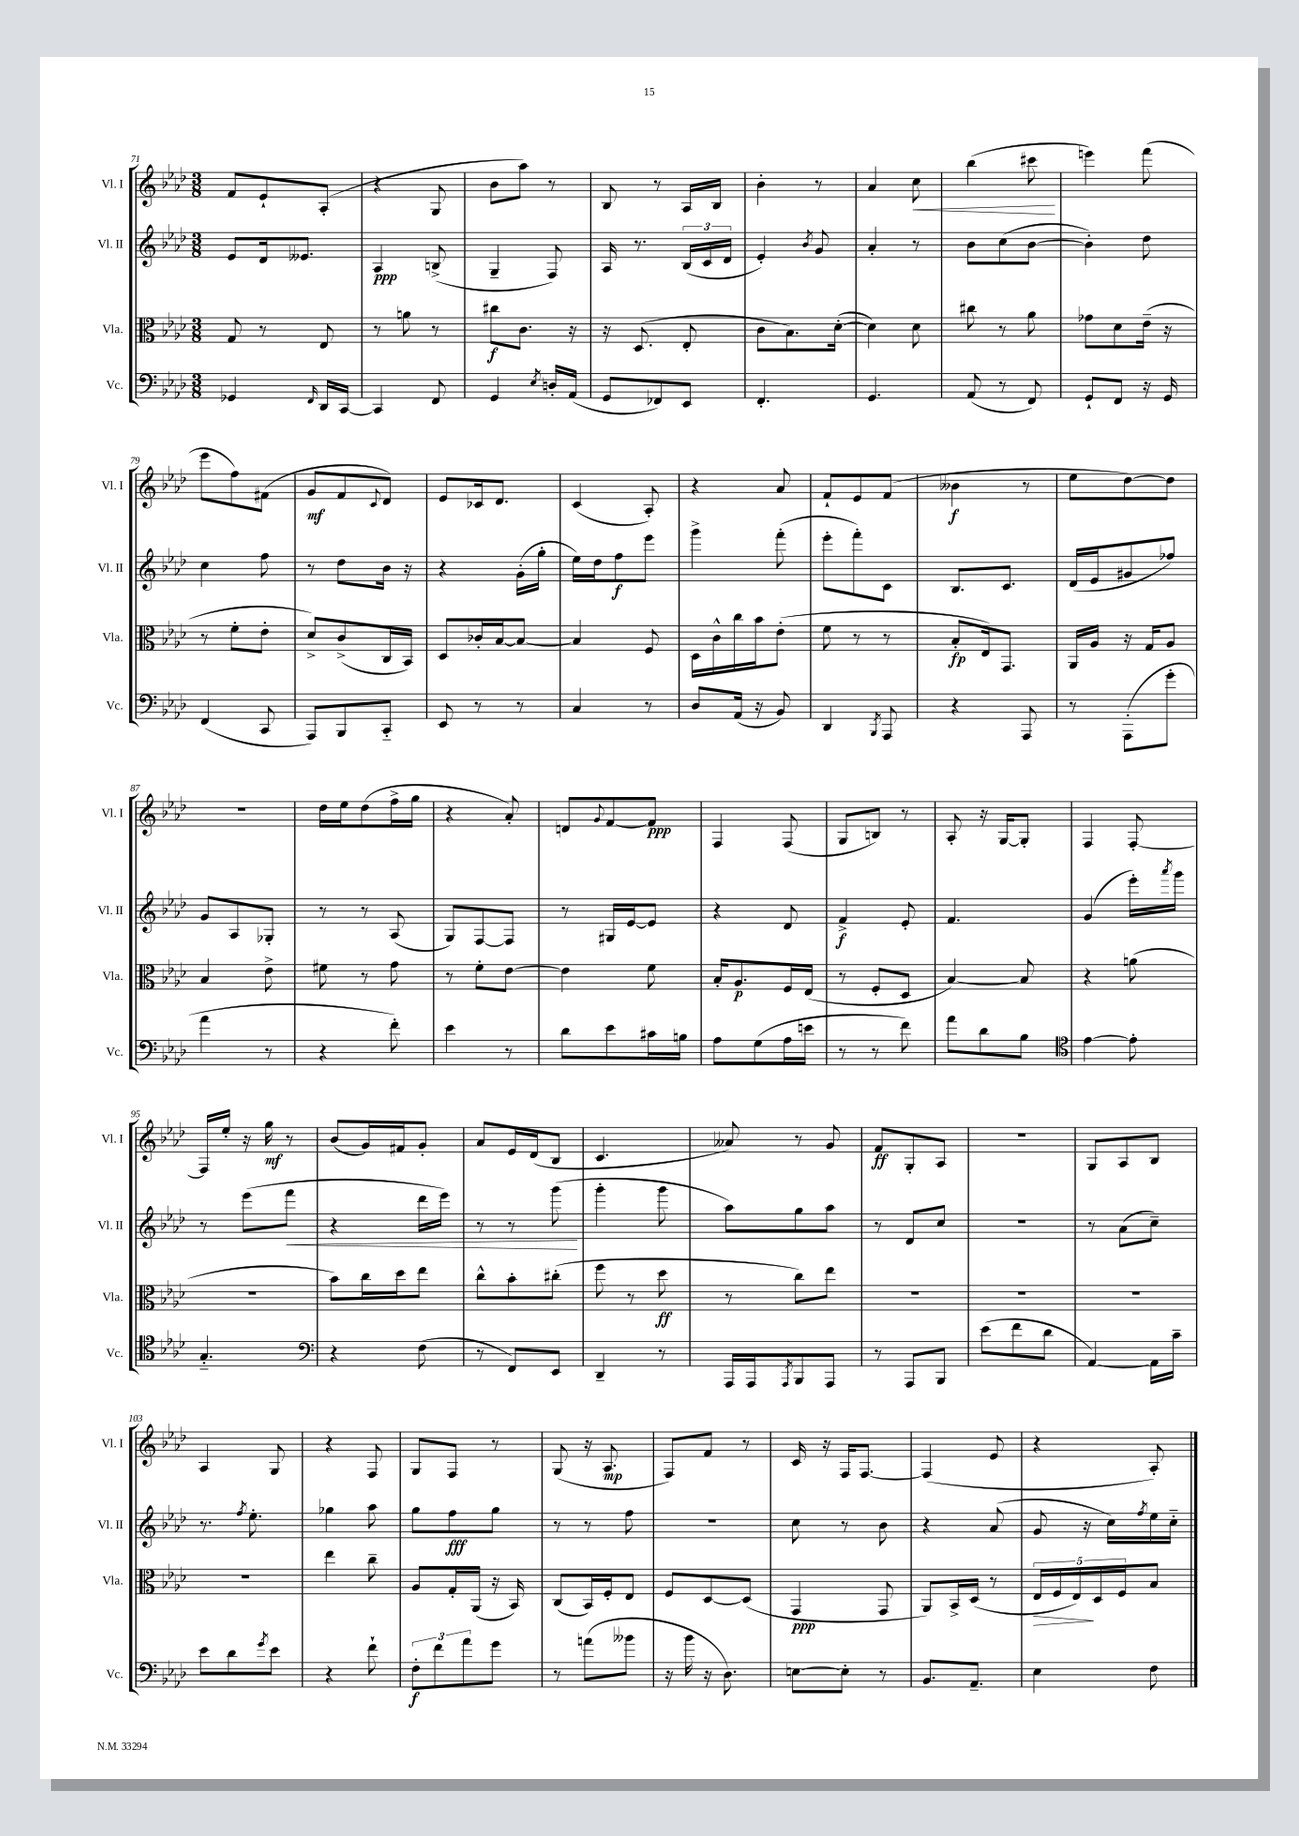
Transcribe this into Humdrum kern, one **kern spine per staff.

**kern	**kern	**kern	**kern
*staff4	*staff3	*staff2	*staff1
*clefF4	*clefC3	*clefG2	*clefG2
*k[b-e-a-d-]	*k[b-e-a-d-]	*k[b-e-a-d-]	*k[b-e-a-d-]
*M3/8	*M3/8	*M3/8	*M3/8
4GG-	8G	8e-	8f
.	8r	16d-	8e-`
.	.	8.e--	.
16qqFF	.	.	.
16DD-	8E-	.	(8A-'
[16CC	.	.	.
=	=	=	=
4CC]	8r	4A-	4r
.	8a	.	.
8FF	8r	(8B^	8G
=	=	=	=
4GG	8cc#	4G~	8b-
.	8.c	.	8aa-)
8qE-	.	.	.
16D'	.	8F)	8r
(16AA-	16r	.	.
=	=	=	=
8GG	16r	16A-	8B-
.	(8.D-	8.r	.
8FF-)	.	.	8r
8EE-	8E-'	(24B-	16A-
.	.	24c	.
.	.	.	16B-
.	.	24d-	.
=	=	=	=
4.FF'	8c	4e-')	4b-'
.	8.B-)	.	.
.	.	8qb-	.
.	.	8g	8r
.	([16d-'	.	.
=	=	=	=
4.GG	4d-])	4a-'	4a-
.	8d-	8r	8cc
=	=	=	=
(8AA-	8cc#	8b-	(4bb-
8r	8r	(8cc	.
8FF)	8a-	[8b-	8ccc#
=	=	=	=
8GG`	8g-	4b-'])	4eee)
8FF	8d-	.	.
16r	(16e-~	8dd-	(8fff
16GG	16r	.	.
=	=	=	=
(4FF	8r	4cc	8eee-
.	8f'	.	8ff)
8CC	8e-'	8ff	(8f#
=	=	=	=
8AAA-)	8d-^)	8r	8g
8BBB-	(8c^	8dd-	8f
.	.	.	8qqc
8CC'~	16C	16b-	8d-)
.	16BB-)	16r	.
=	=	=	=
8EE-	8D-	4r	8e-
8r	16c-'	.	16c-
.	[16B-	.	8.d-
8r	8B-_	(16g'	.
.	.	16gg'	.
=	=	=	=
4C	4B-]	16ee-)	(4c
.	.	16dd-	.
.	.	8ff	.
8r	8F	8eee-	8A-')
=	=	=	=
8D-	16D-	4ggg^	4r
.	16c^^	.	.
(16AA-	16cc	.	.
16r	16b-	.	.
8BB-)	(8e-'	(8fff'	8a-
=	=	=	=
4DD-	8f	8eee-'	8f`
.	8r	8fff')	8e-
8qBBB-	.	.	.
8AAA-	8r	8c	(8f
=	=	=	=
4r	8B-'	8.B-	4b--
.	16E-)	.	.
.	8.GG	8.c	.
8AAA-	.	.	8r
=	=	=	=
8r	16AA-	(16d-	8ee-
.	16A-	16e-	.
(8AAA-'	16r	8g#	[8dd-)
.	16G	.	.
8g'	8A-	8ff-)	8dd-]
=	=	=	=
4a-	4B-	8g	4.r
.	.	8A-	.
8r	8e-^	8G-'	.
=	=	=	=
4r	8f#	8r	16dd-
.	.	.	16ee-
.	8r	8r	(8dd-
8f')	8g	(8A-	16ff^
.	.	.	16gg
=	=	=	=
4e-	8r	8G)	4r
.	8f'	[8F	.
8r	[8e-	8F]	8a-')
=	=	=	=
8d-	4e-]	8r	8d
.	.	.	8qqg
8e-	.	16G#	[8f
.	.	[16e-	.
16c#	8f	8e-]	8f]
16B	.	.	.
=	=	=	=
8A-	16B-'	4r	4F
.	8.A-	.	.
(8G	.	.	.
16A-	16F	8d-	(8F
16e	(16E-	.	.
=	=	=	=
8r	8r	4f^	8G
8r	8F'	.	8B)
8f)	8D-	8e-'	8r
=	=	=	=
8a-	[4B-)	4.f	8A-'
8d-	.	.	16r
.	.	.	[16G
8B-	8B-]	.	8G']
=	=	=	=
*clefC4	*	*	*
[4e-	4r	(4g	4F
8e-']	(8a	16eee-')	[8F'
.	.	8qaaa-	.
.	.	16ggg	.
=	=	=	=
4.G'~	4.r	8r	16F]
.	.	.	16ee-'
.	.	(8eee-	16r
.	.	.	16gg
.	.	8fff	8r
=	=	=	=
*clefF4	*	*	*
4r	8b-)	4r	(8b-
.	16cc	.	16g)
.	16dd-	.	16f#
(8F	8ee-	16ddd-	8g'
.	.	16eee-)	.
=	=	=	=
8r	8cc^^	8r	8a-
8FF)	8b-'	8r	16e-
.	.	.	(16d-
8EE-	(8cc#'	(8ggg	8B-
=	=	=	=
4DD-~	8ff	4ggg'	4.c
.	8r	.	.
8r	8dd-	8ggg	.
=	=	=	=
16AAA-	8r	8aa-)	8a--)
16AAA-	.	.	.
8qAAA-	.	.	.
8BBB-	8cc)	8gg	8r
8AAA-	8ee-	8aa-	8g
=	=	=	=
8r	4.r	8r	8f
8AAA-	.	8d-	8G'
8BBB-	.	8cc	8A-
=	=	=	=
(8e-	4.r	4.r	4.r
8f	.	.	.
8d-	.	.	.
=	=	=	=
[4AA-)	4.r	8r	8G
.	.	(8a-	8A-
16AA-]	.	8cc~)	8B-
16c~	.	.	.
=	=	=	=
8e-	4.r	8.r	4A-
8d-	.	.	.
.	.	8qff	.
.	.	8.ee-'	.
8qg	.	.	.
8e-	.	.	8G
=	=	=	=
4r	4ee-	4gg-	4r
8f`	8cc~	8aa-	8F
=	=	=	=
12F'	8A-	8gg	8G
12f	.	.	.
.	16G'	8ff	8F
12a-	.	.	.
.	(16AA-	.	.
8g	16r	8gg	8r
.	16BB-)	.	.
=	=	=	=
8r	(8C	8r	(8G
(8a	16BB-)	8r	16r
.	16F'	.	8.A-
8b--	8E-	8ff	.
=	=	=	=
16r	8F	4.r	8F)
16b-	.	.	.
16r	[8D-	.	8f
8.D-)	.	.	.
.	(8D-]	.	8r
=	=	=	=
[8E	4GG	8cc	16c
.	.	.	16r
8E']	.	8r	16F
.	.	.	[8.F
8r	8GG	8b-	.
=	=	=	=
8.BB-	8AA-)	4r	(4F]
.	16BB-^	.	.
8.AA-~	(16D-	.	.
.	8r	(8a-	8e-
=	=	=	=
4E-	20E-	8g	4r
.	20F	.	.
.	20E-)	.	.
.	.	16r	.
.	20D-	.	.
.	.	16cc)	.
.	20F	.	.
.	.	8qff	.
8F	8B-	16ee-	8A-')
.	.	16cc'~	.
==	==	==	==
*-	*-	*-	*-
